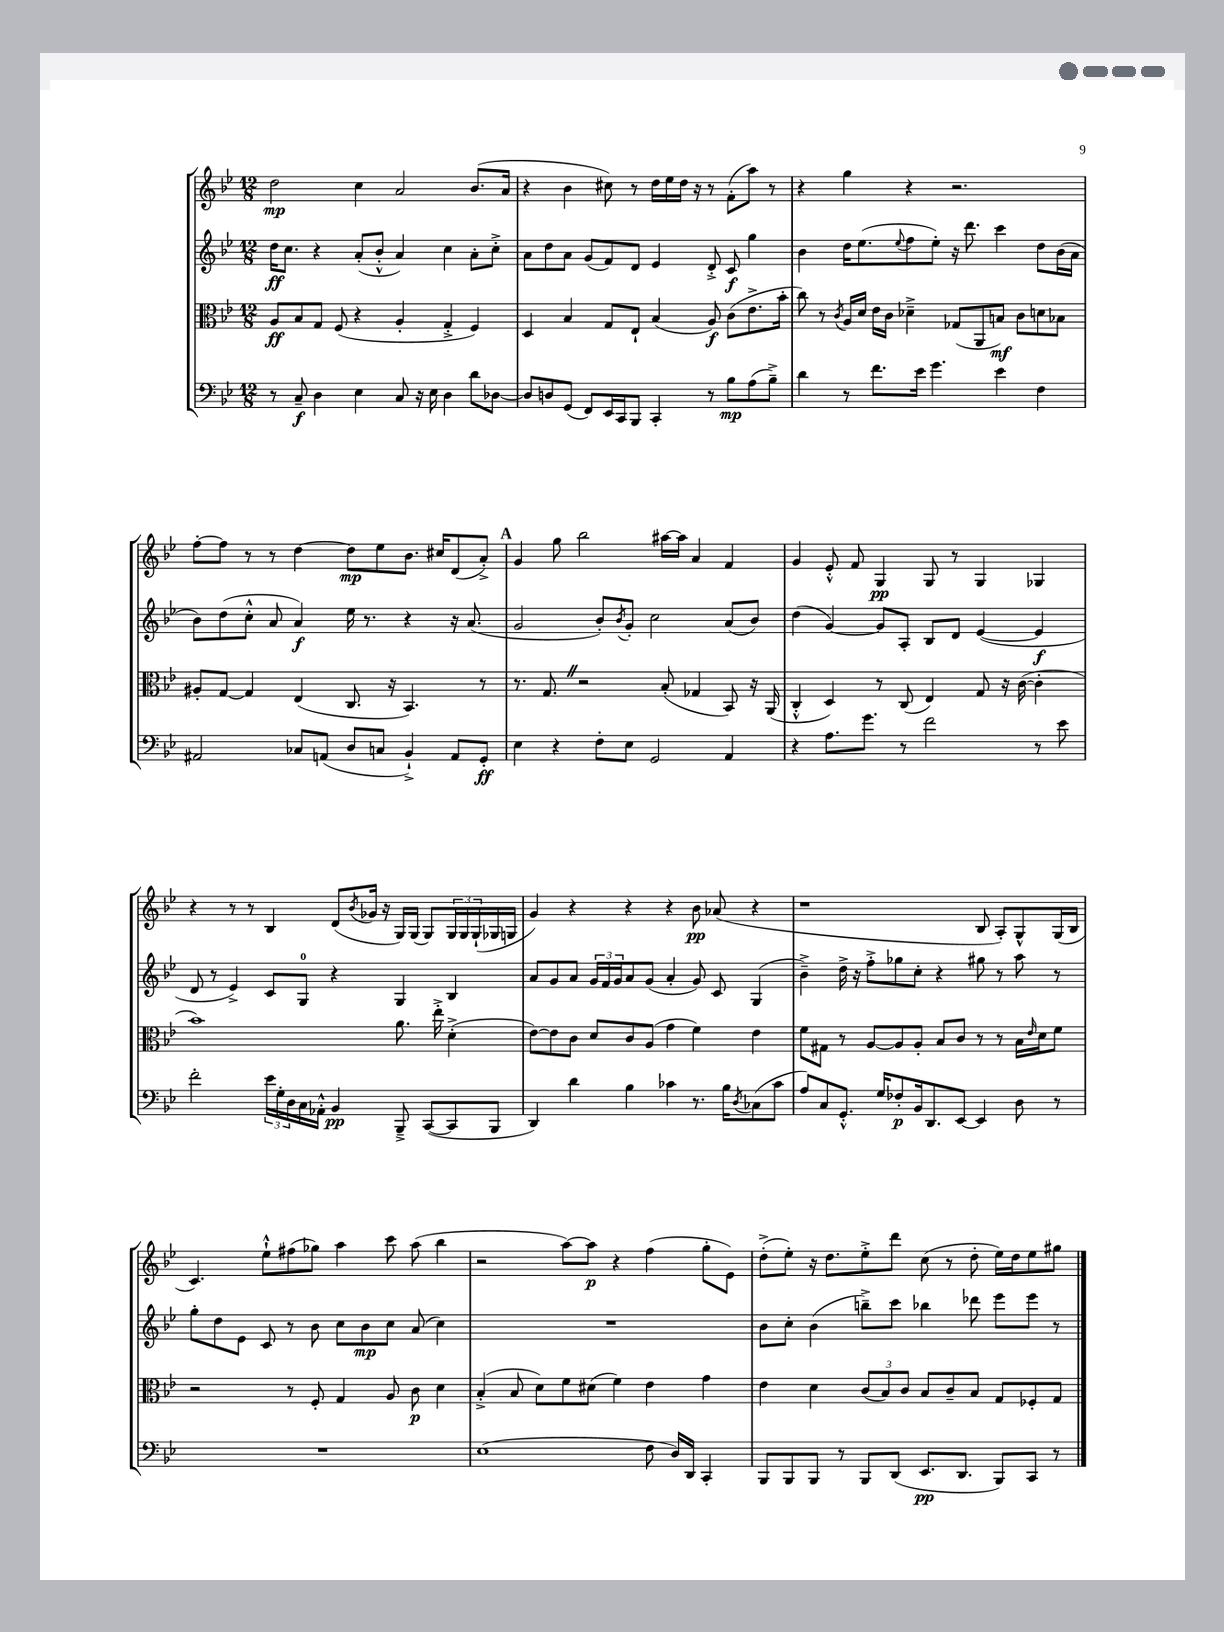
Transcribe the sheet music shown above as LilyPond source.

<<
\new StaffGroup <<
\new Staff = "s0" {
    \clef treble \key bes \major \numericTimeSignature \time 12/8
    d''2\mp c''4 a'2 bes'8.( a'16 |
    r4 bes'4 cis''8) r8 d''16 ees''16 d''16 r16 r8 f'8-.( a''8) r8 |
    r4 g''4 r4 r2. |
    f''8~-. f''8 r8 r8 d''4~ d''8\mp ees''8 bes'8. cis''16 d'8( a'8-.->) |
    \mark \markup { \bold "A" } g'4 g''8 bes''2 ais''16~ ais''16 a'4 f'4 |
    g'4 ees'8-.-^ f'8 g4\pp g8 r8 g4 ges4 |
    r4 r8 r8 bes4 d'8( \acciaccatura { bes'8 } ges'16 r16 g16) g16( g8) \tuplet 3/2 { g16 g16 g16-!( } ges16 g16 |
    g'4) r4 r4 r4 bes'8\pp aes'8( r4 |
    r1 bes8 a8-.) g8-^ g16( bes16 |
    c'4.) ees''8-!-^ fis''8( ges''8) a''4 c'''8 a''8( bes''4 |
    r2 a''8~) a''8\p r4 f''4( g''8-. ees'8) |
    d''8-.->( ees''8-.) r16 d''8. ees''8-.-> d'''8 c''8( r8 d''8-. ees''16) d''16 ees''8 gis''8 \bar "|." |
}
\new Staff = "s1" {
    \clef treble \key bes \major \numericTimeSignature \time 12/8
    d''16\ff c''8. r4 a'8-.( bes'8-.-^ a'4) c''4 a'8-. c''8-.-> |
    a'8 d''8 a'8 g'8( f'8) d'8 ees'4 d'8-.-> c'8\f g''4 |
    bes'4 d''16 ees''8.( \appoggiatura { ees''8 } f''8 ees''8-.) r16 d'''8. c'''4 d''8 bes'16( a'16 |
    bes'8) d''8( c''8-.-^ a'8 a'4\f) ees''16 r8. r4 r16 a'8.( |
    \mark \markup { \bold "A" } g'2 bes'8-.) \acciaccatura { bes'8 } g'8-. c''2 a'8( bes'8) |
    d''4( g'4~) g'8 a8-. bes8 d'8 ees'4~( ees'4\f |
    d'8 r8 ees'4->) c'8 g8-0 r4 g4 bes4 |
    a'8 g'8 a'8 \tuplet 3/2 { g'16 f'16 g'16 } a'8 g'8( a'4-. g'8) c'8 g4( |
    bes'4--->) d''16-> r16 f''8-.-> ges''8 c''8-. r4 gis''8 r8 a''8 r8 |
    g''8-. d''8 ees'8 c'8 r8 bes'8 c''8 bes'8\mp c''8 a'8( c''4) |
    R1. |
    bes'8 c''8-. bes'4( b''8--->) c'''8 bes''4 des'''8 ees'''8 ees'''8 r8 \bar "|." |
}
\new Staff = "s2" {
    \clef alto \key bes \major \numericTimeSignature \time 12/8
    a8\ff bes8 g8 f8( r4 a4-. g4-.-> f4) |
    d4 bes4 g8 ees8-! bes4( a8\f) c'8( ees'8.-> bes'16-. |
    c''8) r8 \acciaccatura { c'8 } a16 d'16 ees'16 c'16 des'4---> ges8( a,8 b8\mf) c'8 d'8 bes8 |
    ais8-. g8~ g4 ees4( c8. r16 bes,4.) r8 |
    \mark \markup { \bold "A" } r8. g8. \once \override BreathingSign.text = \markup { \musicglyph "scripts.caesura.straight" } \breathe r2 bes8-.( ges4 bes,8) r16 a,16( |
    c4-.-^ d4) r8 c8( ees4) g8 r16 c'16~( c'4-. |
    bes'1) a'8. ees''16-.-> d'4-.->( |
    ees'8~) ees'8 c'8 d'8 c'8 a8( g'4 f'4) ees'4 |
    f'8 gis8 r8 a8~ a8 a8-. bes8 c'8 r8 r8 bes16 \grace { ees'16 } d'16 f'8 |
    r2 r8 f8-. g4 a8 c'8\p d'4 |
    bes4-.->( bes8 d'8) f'8 dis'8( f'4) ees'4 g'4 |
    ees'4 d'4 \tuplet 3/2 { c'8( bes8) c'8 } bes8 c'8-- bes8 g8 fes8-. g8 \bar "|." |
}
\new Staff = "s3" {
    \clef bass \key bes \major \numericTimeSignature \time 12/8
    r8 c8--\f d4 ees4 c8 r16 ees16 d4 d'8 des8~ |
    des8 d8 g,8( f,8) ees,16 c,16 bes,,8 c,4-. r8 bes8\mp a8( bes8--->) |
    d'4 r8 f'8. ees'16 g'4. ees'4 f4 |
    ais,2 ces8 a,8( d8 c8 bes,4-!->) a,8 g,8-.\ff |
    \mark \markup { \bold "A" } ees4 r4 f8-. ees8 g,2 a,4 |
    r4 a8. g'8. r8 f'2 r8 ees'8 |
    f'2-. \tuplet 3/2 { ees'16 g16-. d16 } c16 aes,16-.-^ bes,4\pp bes,,8---> c,8~( c,8 bes,,8 |
    d,4) d'4 bes4 ces'4 r8. bes16 \acciaccatura { d8 } ces8( ces'8 |
    a8) c8 g,8.-.-^ g16 fes8-.\p bes,16 d,8. ees,8~ ees,4 d8 r8 |
    R1. |
    ees1( f8 d16) d,16 c,4-. |
    bes,,8 bes,,8 bes,,8 r8 bes,,8 d,8( ees,8.\pp d,8. bes,,8) c,8 r8 \bar "|." |
}
>>
>>
\layout { \context { \Score \remove "Bar_number_engraver" } }
